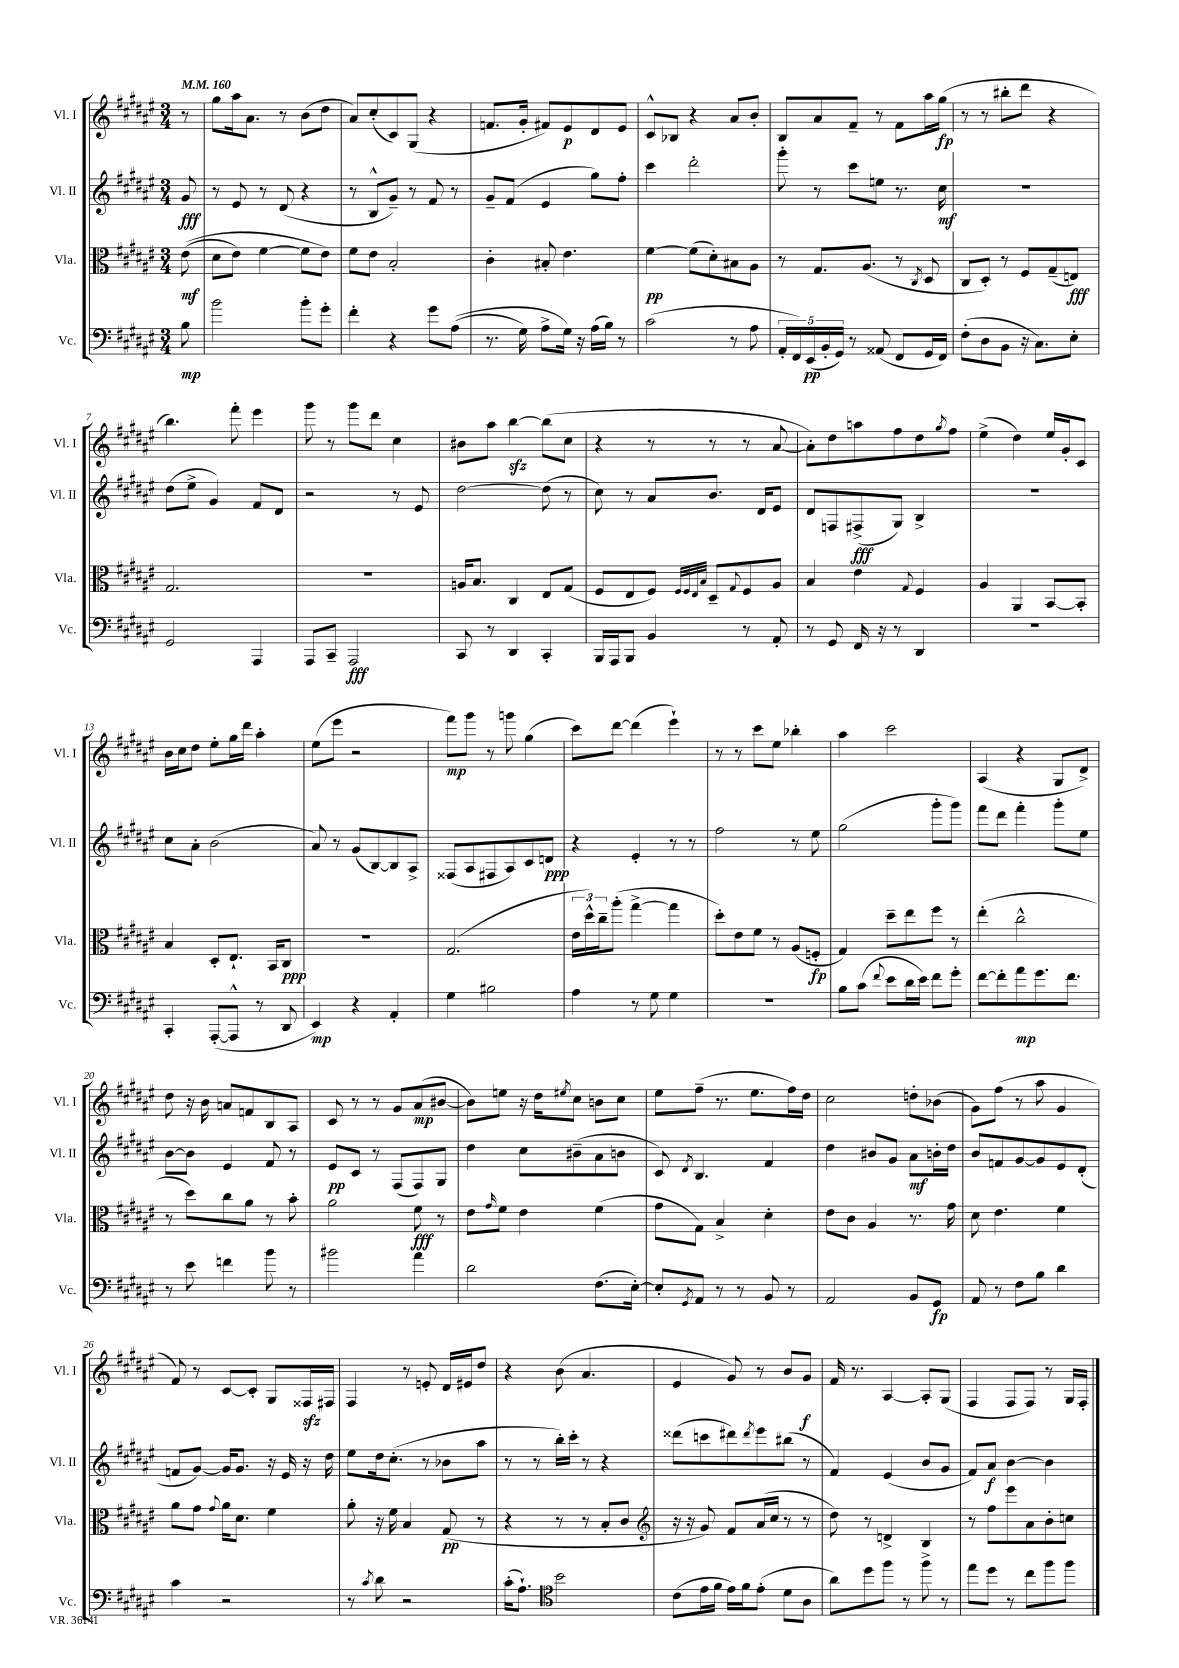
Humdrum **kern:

**kern	**kern	**kern	**kern
*staff4	*staff3	*staff2	*staff1
*clefF4	*clefC3	*clefG2	*clefG2
*k[f#c#g#d#a#e#]	*k[f#c#g#d#a#e#]	*k[f#c#g#d#a#e#]	*k[f#c#g#d#a#e#]
*M3/4	*M3/4	*M3/4	*M3/4
*MM160	*MM160	*MM160	*MM160
8B	&((8e#	8g#	8r
=	=	=	=
2b	8d#	8r	8gg#
.	8e#)	8e#	16aa#
.	.	.	8.a#
.	[4f#	8r	.
.	.	(8d#	8r
8b'	8f#]	4r	(8b
8g#'	8e#&)	.	8dd#
=	=	=	=
4f#'	8f#	8r	8a#)
.	8e#	8B^^	(8cc#'
4r	2B'	8g#~)	8c#)
.	.	8r	(8G#
8g#	.	8f#	4r
&((8A#	.	8r	.
=	=	=	=
8.r	4c#'	8g#~	8.f
.	.	(8f#	.
16G#)	.	.	16g#'
8A#^	8B#'	4e#	8f#)
16G#&)	4.e#	.	8e#
16r	.	.	.
(16A#	.	8gg#)	8d#
16B)	.	.	.
8r	.	8ff#'	8e#
=	=	=	=
(2c#	[4f#	4ccc#	8c#^^
.	.	.	8B-
.	(8f#]	2ddd#'	4r
.	8d#')	.	.
8r	8B#	.	8a#
8A#	8A#	.	8b'
=	=	=	=
20AA#'	8r	8ggg#'	8B
20FF#)	.	.	.
(20EE#	.	.	.
.	8.G#	8r	8a#
20BB'	.	.	.
20GG#)	.	.	.
8r	.	8ccc#	8f#~
.	(8.A#	.	.
(8AA##	.	8ee	8r
8FF#	8r	8.r	8f#
.	8qC#	.	.
16GG#	8D#	.	16aa#
16FF#)	.	16cc#	(16gg#
=	=	=	=
(8F#'	8C#	2.r	8r
8D#	8D#')	.	8r
8BB	8r	.	8bb#'
16r	8F#	.	8ddd#
8.C#)	.	.	.
.	(8G#~	.	4r
8E#'	8E)	.	.
=	=	=	=
2GG#	2.G#	(8dd#	4.bb)
.	.	8ee#^	.
.	.	4g#)	.
.	.	.	8fff#'
4AAA#	.	8f#	4eee#
.	.	8d#	.
=	=	=	=
8AAA#	2.r	2r	8ggg#
8CC#~	.	.	8r
2AAA#	.	.	8ggg#
.	.	.	8ddd#
.	.	8r	4cc#
.	.	8e#	.
=	=	=	=
8CC#	16A	[2dd#	8b#
.	8.B	.	.
8r	.	.	8aa#
4DD#	4C#	.	[4bb
4CC#'	8E#	(8dd#]	(8bb]
.	(8G#	8r	8cc#
=	=	=	=
16BBB	8F#	8cc#)	4r
16AAA#	.	.	.
8BBB	8E#	8r	.
4BB	8F#)	8a#	8r
.	32qqF#	.	.
.	32qqF#	.	.
.	32qqE#	.	.
.	32qqB	.	.
.	8D#~	8.b	8r
.	8qqG#	.	.
8r	8F#	.	8r
.	.	16d#	.
8AA#'	8A#	8e#	[8a#
=	=	=	=
8r	4B	8d#	8a#'])
8GG#	.	8F	8dd#
16FF#	4e#	(8F#^	8aa
16r	.	.	.
8r	.	8G#)	8ff#
.	8qqG#	.	.
4DD#	4F#	4B^	8dd#
.	.	.	8qgg#
.	.	.	8ff#
=	=	=	=
2.r	4A#	2.r	(4ee#^
.	4AA#	.	4dd#)
.	[8BB	.	16ee#
.	.	.	16g#'
.	8BB']	.	8c#
=	=	=	=
4CC#'	4B	8cc#	16b
.	.	.	16cc#
.	.	8a#'	8dd#
([8AAA#'	8D#'	(2b	8ee#'
8AAA#^^]	8.E#`	.	16gg#
.	.	.	16ddd#
8r	.	.	4aa#'
.	16BB	.	.
8DD#	8C#	.	.
=	=	=	=
4EE#)	2.r	8a#)	(8ee#
.	.	8r	8eee#
4r	.	(8g#	2r
.	.	[8B)	.
4AA#'	.	8B]	.
.	.	8A#^	.
=	=	=	=
4G#	(2.G#	(8F##	8fff#)
.	.	8A#	8ggg#
2B#	.	8F#	8r
.	.	8A#)	8ggg
.	.	8c#	(4gg#
.	.	8d	.
=	=	=	=
4A#	24e#	4r	8ccc#)
.	24dd#^^)	.	.
.	24cc#~	.	.
.	(8aa#'	.	[8ddd#
8r	[4gg#^	4e#'	(4ddd#]
8G#	.	.	.
4G#	4gg#]	8r	4eee#`)
.	.	8r	.
=	=	=	=
2.r	8dd#')	2ff#	8r
.	8e#	.	8r
.	8f#	.	8ccc#
.	8r	.	8ee#
.	(8A#	8r	4bb-'
.	8F'	8ee#	.
=	=	=	=
8B	4G#)	(2gg#	4aa#
(8c#	.	.	.
8qqf#	.	.	.
8e#	8dd#~	.	2ccc#
16d#	8ee#	.	.
16e#)	.	.	.
8f#	8ff#	8ggg#'	.
8g#'	8r	8ggg#)	.
=	=	=	=
[8f#	(4ee#'	8fff#	(4A#
8f#']	.	8ddd#	.
8a#	2cc#^^	4fff#'	4r
8.g#	.	.	.
.	.	8ggg#'	8G#
8.f#	.	.	.
.	.	8ee#	8d#^)
=	=	=	=
8r	8r	[8b	8dd#
8e#	8dd#)	8b]	16r
.	.	.	16b
4f	8cc#	4e#	8a
.	8a#	.	8f
8b	8r	8f#	8B
8r	8b'	8r	8A#
=	=	=	=
2b#	2a#	8e#	8c#
.	.	8c#	8r
.	.	8r	8r
.	.	(8F#	8g#
4a#	8f#	8F#)	(8a#
.	8r	8G#	[8b#
=	=	=	=
2d#	8e#	4dd#	8b#])
.	16qqg#	.	.
.	8f#	.	8ee
.	4e#	8cc#	16r
.	.	.	16dd#
.	.	.	8qee#
.	.	(8b#~	8cc#
(8.F#	(4f#	8a#	8b
.	.	8b	8cc#
[16E#')	.	.	.
=	=	=	=
8E#']	8g#	8c#)	8ee#
8qGG#	.	8qd#	.
8AA#	8G#)	4.B	(8ff#~
8r	4B^	.	8.r
8r	.	.	.
.	.	.	8.ee#
8BB	4d#'	4f#	.
8r	.	.	16ff#)
.	.	.	16dd#
=	=	=	=
2AA#	8e#	4dd#	2cc#
.	8c#	.	.
.	4A#	8b#	.
.	.	8g#	.
8BB	8.r	8a#	8dd'
8GG#	.	16b'	(8b-
.	16g#	16dd#	.
=	=	=	=
8AA#	8d#	8b	8g#)
8r	4.e#	8f	(8ff#
8F#	.	[8g#	8r
8B	.	8g#]	8aa#
4d#	4f#	8e#	4g#
.	.	(8d#'	.
=	=	=	=
4c#	8a#	8f	8f#)
.	8g#	[8g#)	8r
.	8qqg#	.	.
2r	16a#	16g#]	[8c#
.	8.d#	8.g#	.
.	.	.	8c#']
.	4f#	16r	8G#
.	.	16e#	.
.	.	16r	16F##
.	.	16dd#	16F#
=	=	=	=
8r	8a#'	8ee#	4F#
8qc#	.	.	.
8d#	16r	16dd#	.
.	16f#	(8.cc#'	.
2r	4B	.	8r
.	.	8r	8e'
.	(8G#	8b-	16d#
.	.	.	16e#
.	8r	8aa#	8dd#
=	=	=	=
(16c#'	4r	8r	4r
8.A#`)	.	.	.
.	.	8r	.
*clefC4	*	*	*
2b	8r	16bb')	(8b
.	.	16ccc#'	.
.	8r	8r	4.a#
.	8B'	4r	.
.	8c#	.	.
=	=	=	=
*	*clefG2	*	*
(8c#	16r	(8ddd##	4e#
.	16r	.	.
16e#	8g#)	8ccc	.
16f#	.	.	.
16e#)	8f#	8ddd#)	8g#)
16f#	.	.	.
.	.	8qddd#	.
(8e#'	(16a#	8eee#	8r
.	16cc#	.	.
8d#	8r	(8bb#	8b
8A#	8r	8r	8g#
=	=	=	=
8a#)	8dd#)	4f#)	16f#
.	.	.	8.r
8dd#	8r	.	.
8ff#	4d^	(4e#	[4A#
8r	.	.	.
8ff#^	4B	8b	8A#']
8r	.	8g#	(8G#
=	=	=	=
8ee#	8r	8f#)	4F#
8dd#	8ff#	8a#	.
8r	8eee#	[4b	8F#
8cc#	8a#	.	8F#)
8ff#	8b'	4b]	8r
8ff#	8cc	.	16G#
.	.	.	16F#'
==	==	==	==
*-	*-	*-	*-
